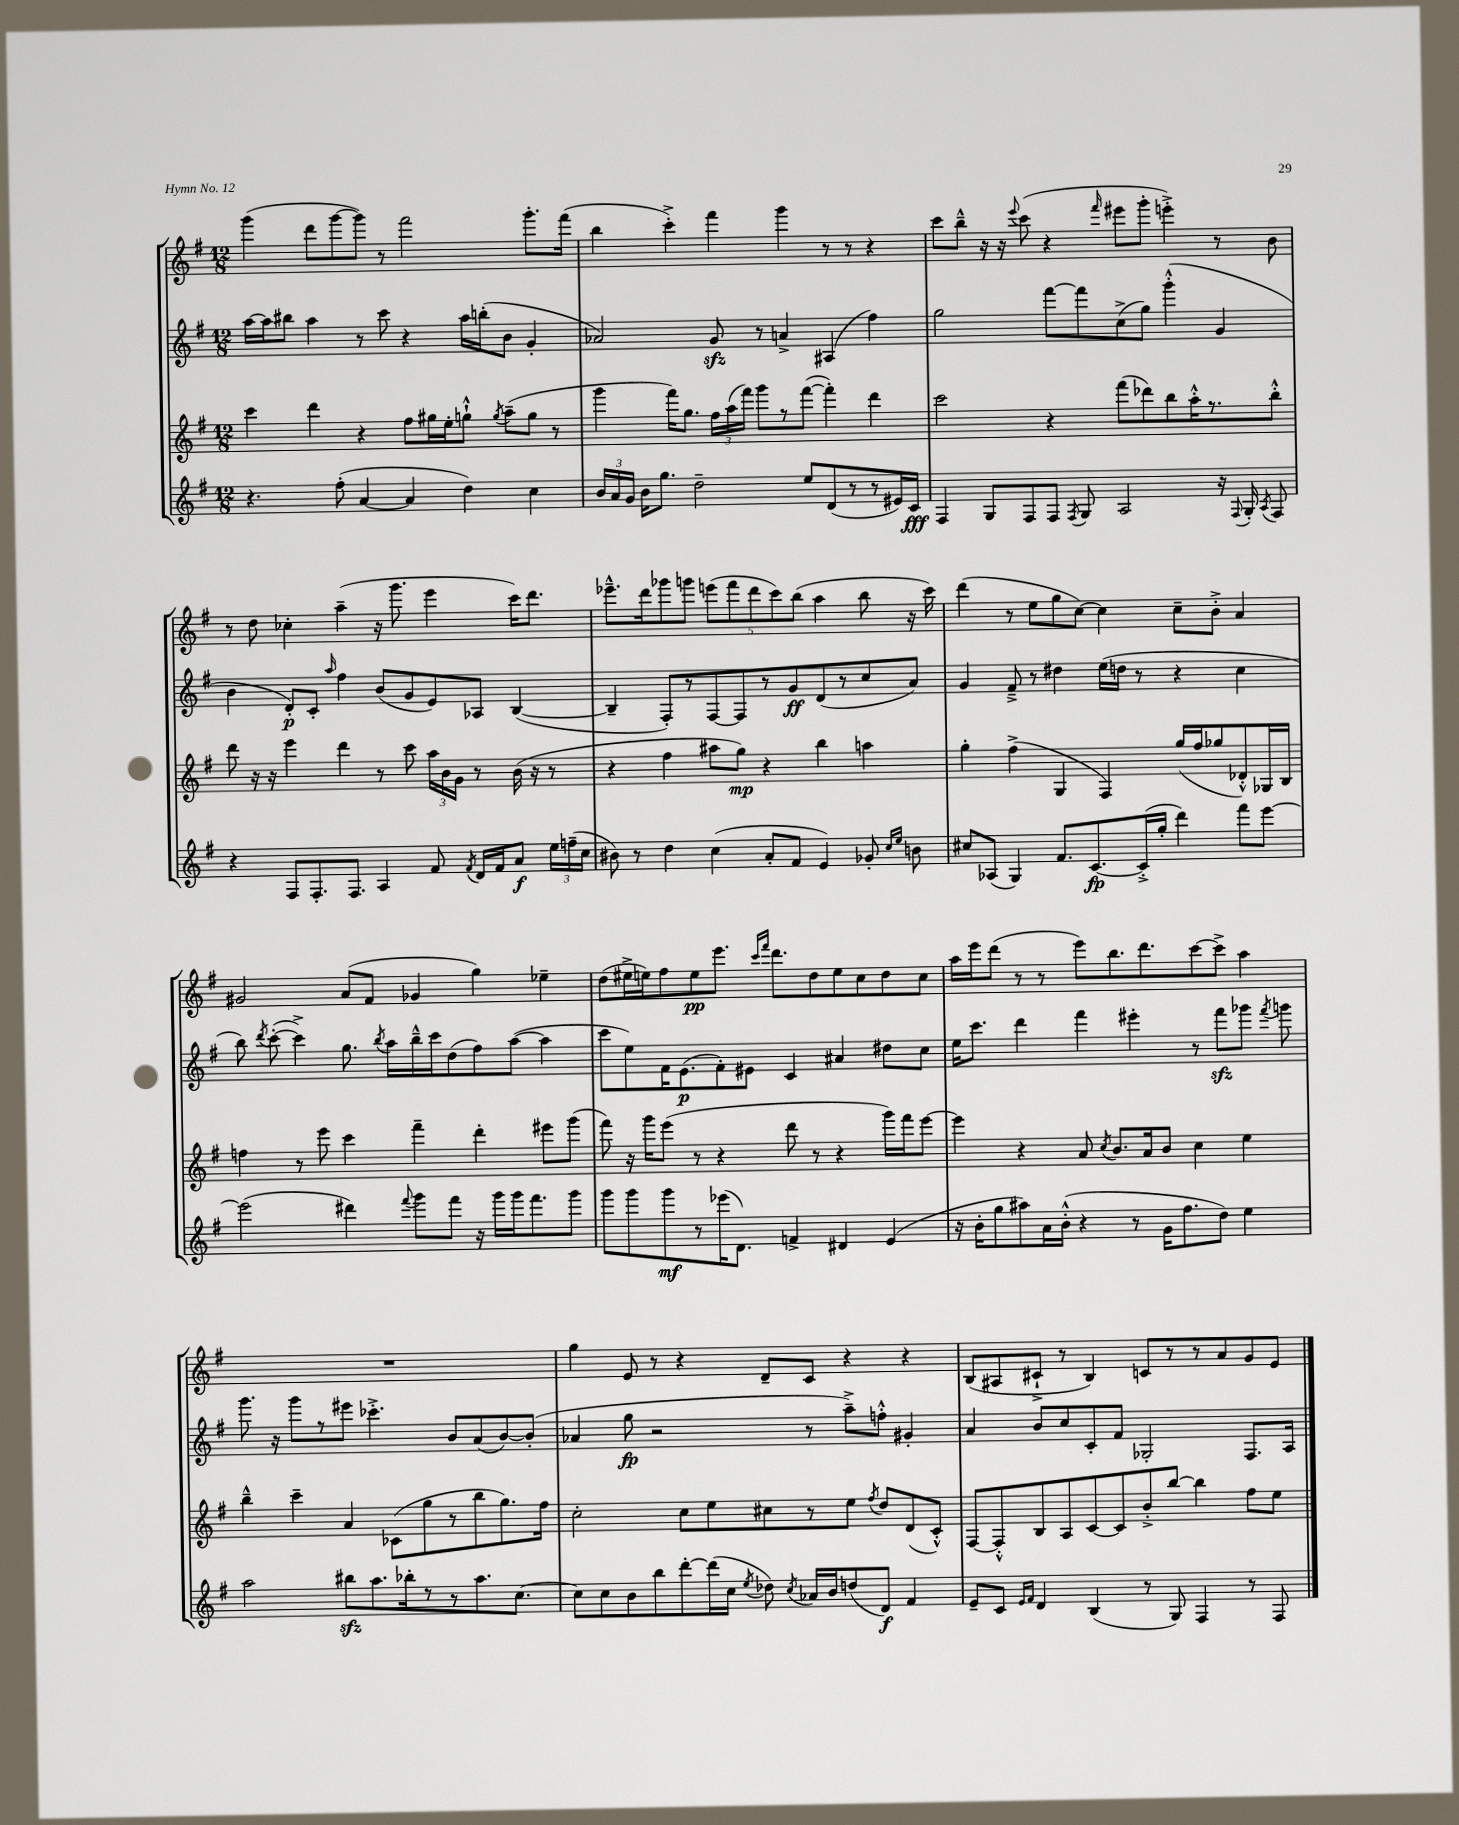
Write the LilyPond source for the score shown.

<<
\new StaffGroup <<
\new Staff = "s0" {
    \clef treble \key g \major \numericTimeSignature \time 12/8
    \autoBeamOff g'''4( d'''8[ g'''8~ g'''8]) r8 fis'''2 g'''8.[-. fis'''16]( |
    b''4 c'''4-.->) fis'''4 g'''4 r8 r8 r4 |
    c'''8[ b''8]---^ r16 r16 \appoggiatura { e'''8 } c'''8( r4 \grace { fis'''16 } eis'''8[ g'''8]-. e'''4-.->) r8 b'8 |
    r8 d''8 ces''4-. a''4--( r16 g'''8. e'''4 c'''16[) d'''8.] |
    ees'''8.[---^ d'''16 ges'''8 g'''8] \tuplet 5/4 { e'''8[( fis'''8 d'''8 c'''8) b''8]( } a''4 b''8 r16 c'''16) |
    d'''4( r8 e''8[ g''8 c''8]~) c''4 c''8[-- b'8]-.-> a'4 |
    gis'2 a'8[( fis'8] ges'4 g''4) ees''4-- |
    d''8[( eis''16-> e''16) fis''8 e''8\pp e'''8.] \grace { c'''16[ fis'''16] } d'''8.[ d''8 e''8 c''8 d''8 c''8] |
    a''16[ e'''16 d'''8]( r8 r8 e'''8[) b''8. d'''8. c'''8~ c'''8]-> a''4 |
    R1. |
    g''4 e'8 r8 r4 d'8[-- c'8] r4 r4 |
    b8[( ais8 cis'8]-!-> r8 b4) c'8[ r8 r8 a'8 g'8 e'8] \bar "|." |
}
\new Staff = "s1" {
    \clef treble \key g \major \numericTimeSignature \time 12/8
    \autoBeamOff a''16[~ a''16 bis''8] a''4 r8 c'''8 r4 a''16[ b''16-.( b'8] g'4-. |
    aes'2) g'8\sfz r8 a'4-> ais4( fis''4) |
    g''2 fis'''8[~ fis'''8 c''8->( g''8]) g'''4-.-^( g'4 |
    b'4 d'8[-.\p) c'8]-. \grace { a''16 } fis''4 b'8[( g'8 e'8) aes8] b4~( |
    b4-- fis8[-.) r8 fis8~ fis8 r8 g'8\ff d'8( r8 c''8 a'8]) |
    g'4 fis'8---> r8 dis''4 e''16[( d''16] r8 r4 c''4 |
    b''8) \acciaccatura { d'''8 } c'''8~-.( c'''4->) g''8. \acciaccatura { b''8 } a''16[ b''16---^ c'''16 d''8( fis''8) a''8]~( a''4 |
    c'''8[ e''8) fis'16 e'8.\p( fis'8-.) eis'8] c'4 ais'4 dis''8[ c''8] |
    e''16[ c'''8.] d'''4 fis'''4 eis'''4-. r8 fis'''8[\sfz ges'''8] \acciaccatura { fis'''8 } g'''8 |
    g'''8. r16 g'''8[ r8 eis'''8] ces'''4.-.-> b'8[ a'8( b'8~) b'8]-.( |
    aes'4 g''8\fp r2 r8 a''8[--->) f''8]-.-^ gis'4-. |
    a'4 b'8[ c''8 c'8-. fis'8] ges2-. fis8.[ a16] \bar "|." |
}
\new Staff = "s2" {
    \clef treble \key g \major \numericTimeSignature \time 12/8
    \autoBeamOff c'''4 d'''4 r4 fis''8[ gis''16 e''16-. g''8]-!-^ \acciaccatura { g''8 } a''8[--( g''8] r8 |
    g'''4 fis'''16[) g''8.] \tuplet 3/2 { fis''16[ a''16( fis'''16]) } g'''8[ r8 fis'''8]~( fis'''4-.) d'''4 |
    c'''2 r4 fis'''8[( des'''8) b''8 a''16-.-^ r8. b''8]-.-^ |
    d'''8 r16 r16 e'''4 d'''4 r8 c'''8 \tuplet 3/2 { a''16[ b'16 g'16] } r8 b'16( r16 r8 |
    r4 fis''4 ais''8[ g''8]\mp) r4 b''4 a''4 |
    g''4-. fis''4->( g4 fis4) g''16[( fis''16 ges''8 des'8-.-^) ges16 b16] |
    f''4 r8 e'''8 c'''4 fis'''4-- d'''4-. eis'''8[ g'''8]( |
    fis'''8) r16 g'''16[ e'''8]( r8 r4 d'''8 r8 r4 g'''16[) fis'''16 e'''8]~ |
    e'''4 r4 a'8 \acciaccatura { c''8 } b'8.[ a'16 b'8] c''4 e''4 |
    b''4---^ c'''4-- a'4 ces'8[( g''8 r8 b''8 g''8.) fis''16] |
    c''2-. c''8[ e''8 cis''8 r8 e''8] \acciaccatura { fis''8 } d''8[ d'8( c'8]-.-^) |
    fis8[~ fis8-.-^ b8 a8 c'8~ c'8 b'8-.-> b''8]~ b''4 fis''8[ e''8] \bar "|." |
}
\new Staff = "s3" {
    \clef treble \key g \major \numericTimeSignature \time 12/8
    \autoBeamOff r4. fis''8-.( a'4~ a'4 d''4) c''4 |
    \tuplet 3/2 { b'16[ a'16 g'16] } b'16[ g''8.] d''2-- e''8[ d'8( r8 r8 eis'16) c'16]\fff |
    fis4 g8[ fis8 fis8] \acciaccatura { fis8 } g8 a2 r16 \appoggiatura { fis8 } g16-. \acciaccatura { a8 } fis8 |
    r4 fis8[ fis8.-. fis8.] a4 fis'8 \acciaccatura { fis'8 } d'16[ fis'16 a'8]\f \tuplet 3/2 { e''16[ f''16--( c''16] } |
    bis'8) r8 d''4 c''4( a'8[-. fis'8] e'4) ges'8-. \grace { c''16[ e''16] } b'8 |
    cis''8[ aes8]( g4) fis'8.[ c'8.~\fp c'16-.->( g''16]-. d'''4) fis'''8[ e'''8]~ |
    e'''2( dis'''4) \appoggiatura { fis'''8 } g'''8[ fis'''8] r16 g'''16[ g'''16 fis'''8. g'''8] |
    g'''8[ g'''8 g'''8\mf r8 ees'''16( d'8.]) f'4-> dis'4 e'4( |
    r16 b'16[-. g''8 ais''8) a'16 b'16]-.-^( r4 r8 g'16[ fis''8. d''8]) e''4 |
    a''2 bis''8[\sfz a''8. bes''16-. r8 r8 a''8. c''8.]~ |
    c''8[ c''8 b'8 b''8 d'''8~-. d'''16( c''16] \acciaccatura { e''8 } des''8) \acciaccatura { c''8 } aes'16[ b'16 d''8( d'8]\f) fis'4 |
    e'8[-- c'8] \grace { e'16[ fis'16] } d'4 b4( r8 g8) fis4 r8 fis8 \bar "|." |
}
>>
>>
\layout { \context { \Score \remove "Bar_number_engraver" } }
